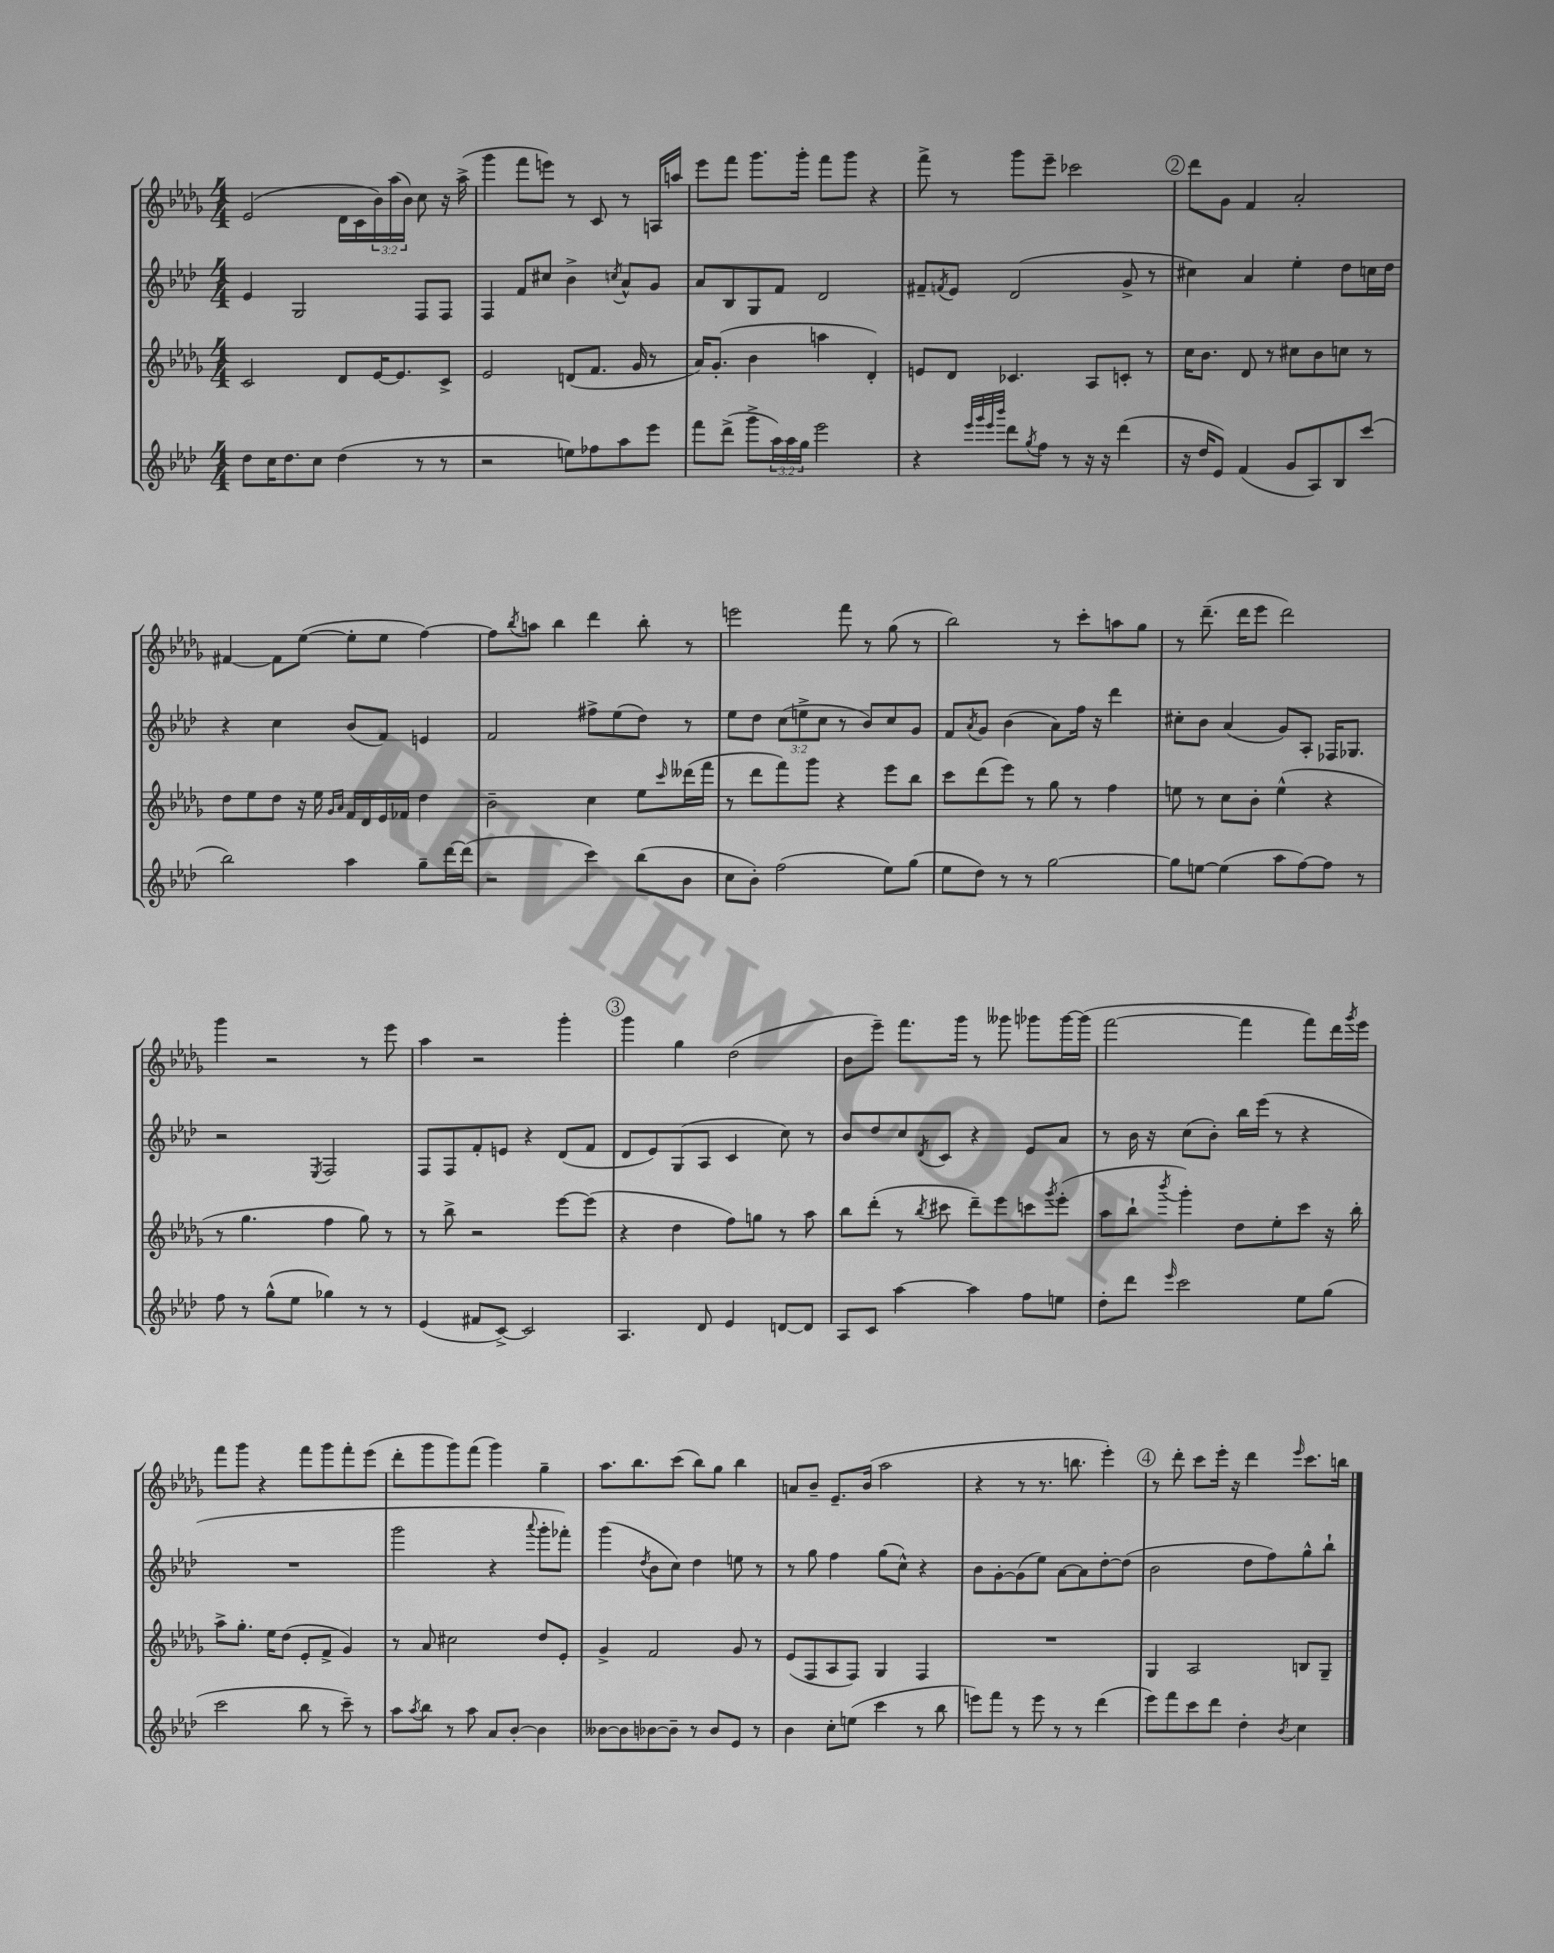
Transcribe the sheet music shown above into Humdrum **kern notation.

**kern	**kern	**kern	**kern
*staff4	*staff3	*staff2	*staff1
*clefG2	*clefG2	*clefG2	*clefG2
*k[b-e-a-d-]	*k[b-e-a-d-g-]	*k[b-e-a-d-]	*k[b-e-a-d-g-]
*M4/4	*M4/4	*M4/4	*M4/4
8dd-\L	2c/	4e-/	(2e-/
16cc\K	.	.	.
8.dd-\	.	.	.
.	.	2G/	.
8cc\J	.	.	.
(4dd-\	8d-/L	.	16d-\LL
.	.	.	16c\
.	[16e-/K	.	24b-\)
.	.	.	(24aa-\
.	8.e-/]	.	.
.	.	.	24b-\JJ)
8r	.	8F/L	8cc\
8r	8c^/J	8F/J	16r
.	.	.	(16aa-^\
=	=	=	=
2r	2e-/	4F/	4ggg-\
.	.	8f/L	8fff\L
.	.	8cc#/J	8eee\J)
8ee\L)	(8d/L	4b-^\	8r
8ff-\	8.f/J	.	8c/
.	.	8qcc/	.
8aa-\	.	8a-^^/L	8r
.	16g-/	.	.
8eee-\J	8r	8g/J	16A/LL
.	.	.	16aa/JJ
=	=	=	=
8fff\L	16a-/LK)	8a-/L	8eee-\L
.	(8.g-'/J	.	.
(8ddd-^\J	.	8B-/	8fff\J
8ggg^\L	4b-\	8G/	8.ggg-\L
24aa-\L)	.	8f/J	.
24aa-\	.	.	.
.	.	.	16ggg-'\Jk
24gg\JJ	.	.	.
2eee-\	4aa\	2d-/	8fff\L
.	.	.	8ggg-\J
.	4d-'/)	.	4r
=	=	=	=
4r	8e/L	8f#~/L	8fff^\
.	.	8qf/	.
.	8d-/J	8e-/J	8r
32qqeee-/LLL	.	.	.
32qqggg/	.	.	.
32qqeee-/	.	.	.
32qqbbb-/JJJ	.	.	.
8ddd-\L	4.c-/	(2d-/	8ggg-\L
8qgg/	.	.	.
8ff\J	.	.	8eee-~\J
8r	.	.	2ccc-\
16r	8A-/L	.	.
16r	.	.	.
(4ddd-\	8c'/J	8g^/	.
.	8r	8r	.
=	=	=	=
16r	16cc\LK	4cc#\)	8ddd-\L
16dd-/LK	8.b-\J	.	.
8e-/J)	.	.	8g-\J
(4f/	8d-/	4a-/	4f/
.	8r	.	.
8g/L	8cc#\L	4ee-'\	2a-'/
8A-/)	8b-\	.	.
8B-/	8cc\J	8dd-\L	.
(8ccc/J	8r	16cc\L	.
.	.	16dd-\JJ	.
=	=	=	=
2bb-\)	8dd-\L	4r	[4f#/
.	8ee-\	.	.
.	8dd-\J	4cc\	8f#\]L
.	16r	.	([8ee-\J
.	16ee-\	.	.
.	16qqg-/LL	.	.
.	16qqa-/JJ	.	.
4aa-\	16f/LL	(8b-/L	8ee-'\]L
.	16d-/	.	.
.	16e-/	8f/J)	8ee-\J
.	16f-/JJ	.	.
8gg~\L	4dd-\	4e/	[4ff\)
[16ddd-\L	.	.	.
(16ddd-\]JJ	.	.	.
=	=	=	=
2r	2b-~\	2f/	8ff\]L
.	.	.	8qbb-/
.	.	.	8aa\J
.	.	.	4bb-\
4ccc\)	4cc\	8ff#^\L	4ddd-\
.	.	(8ee-\	.
(8bb-\L	8ee-\L	8dd-\J)	8bb-'\
.	16qqccc/	.	.
8b-\J	(16ddd--\L	8r	8r
.	16fff\JJ	.	.
=	=	=	=
8cc\L	8r	8ee-\L	2eee\
8b-'\J)	8ddd-\L	8dd-\J	.
(2ff\	8fff\)	(12cc\L	.
.	.	12ee^\	.
.	8ggg-\J	.	.
.	.	12cc\J	.
.	4r	8r	8fff\
.	.	8b-/L)	8r
8ee-\L)	8eee-\L	8cc/	(8gg-\
(8gg\J	8bb-\J	8g/J	8r
=	=	=	=
8ee-\L	8ccc\L	8f/L	2bb-\)
.	.	8qa-/	.
8dd-\J)	(8ddd-\	8g/J	.
8r	8eee-\J)	(4b-\	.
8r	8r	.	.
[2gg\	8gg-\	8a-\L)	8r
.	8r	16ff\Jk	8ccc'\L
.	.	16r	.
.	4ff\	4ddd-\	8aa\
.	.	.	8gg-\J
=	=	=	=
8gg\]L	8ee\	8cc#'\L	8r
[8ee\J	8r	8b-\J	(8.ddd-~\
(4ee\]	8cc\L	(4a-/	.
.	.	.	16ddd-\LK
.	8b-'\J	.	8eee-\J
8aa-\L	(4ee^^\	8g/L)	2ddd-\)
[8ff\)	.	8A-'/J	.
8ff\]J	4r	16F-/LK	.
.	.	8.G-/J	.
8r	.	.	.
=	=	=	=
8ff\	8r	2r	4ggg-\
8r	4.gg-\	.	.
(8gg^^\L	.	.	2r
8ee-\J	.	.	.
.	.	8qE-/	.
4gg-\)	4ff\	2F/	.
8r	8gg-\)	.	8r
8r	8r	.	8eee-\
=	=	=	=
(4e-/	8r	8F/L	4aa-\
.	8bb-^\	8F/	.
8f#/L	2r	8f'/	2r
[8c^/J)	.	8e/J	.
2c/]	.	4r	.
.	[8eee-\L	(8d-/L	4ggg-'\
.	(8eee-\]J	8f/J	.
=	=	=	=
4.A-/	4r	8d-/L	4ggg-\
.	.	8e-/)	.
.	4dd-\	(8G/	4gg-\
8d-/	.	8A-/J	.
4e-/	8ff\L)	4c/	(2dd-\
.	8gg\J	.	.
[8d/L	8r	8cc\)	.
8d/]J	8aa-\	8r	.
=	=	=	=
8A-/L	8bb-\L	8b-/L	8b-\L
8c/J	(8ddd-'\J	8dd-/	8eee-~\J)
[4aa-\	8r	8cc/	8.fff\L
.	8qbb-/	8qd-/	.
.	8ccc#\	8c/J	.
.	.	.	16ggg-\Jk
4aa-\]	8ddd-~\L)	4r	8r
.	8eee-\	.	8ggg--\
8ff\L	8ccc\	8e-/L	8ggg-\L
.	8qggg-/	.	.
8ee\J	(8eee-'\J	8a-/J	[16ggg-\L
.	.	.	(16ggg-\]JJ
=	=	=	=
8dd-'\L	8aa-\L	8r	[2fff\
8ddd-\J	8bb-`\J	16b-\	.
.	.	16r	.
16qqeee-/	8qbbb-/	.	.
2ccc\	4ggg-'\)	(8cc\L	.
.	.	8b-'\J)	.
.	8dd-\L	16bb-\LL	4fff\]
.	.	(16eee-\JJ	.
.	8ee-'\	8r	.
8ee-\L	8ccc\J	4r	8fff\L)
(8gg\J	16r	.	16ddd-\L
.	.	.	8qggg-/
.	16bb-'\	.	16eee-\JJ
=	=	=	=
2ccc\	8aa-^\L	1r	8fff\L
.	8.gg-'\J	.	8ggg-\J
.	.	.	4r
.	16ee-\LK	.	.
.	(8dd-\J	.	.
8bb-\	8e-'/L	.	8fff\L
8r	8f^/J	.	8ggg-\
8ccc~\)	4g-/)	.	8fff'\
8r	.	.	(8eee-\J
=	=	=	=
8aa-\L	8r	2ggg\	8ddd-'\L
8qaa-/	.	.	.
8bb-\J	8a-/	.	8ggg-\
8r	2cc#\	.	8ggg-\)
8aa-\	.	.	(8fff\J
8a-/L	.	4r	4ggg-\)
[8b-'/J	.	.	.
.	.	8qqaaa-/	.
4b-\]	8dd-/L	8ggg'\L	4gg-~\
.	8e-'/J	8fff-'\J)	.
=	=	=	=
[8b--\L	4g-^/	(4ggg\	8.aa-\L
8b--\]	.	.	.
.	.	.	8.bb-\
.	.	8qdd-/	.
[8b-\	2f/	8b-\L	.
8b-~\]J	.	8cc\J)	(8ccc\J
8r	.	4dd-\	8bb-\L)
8b-/L	.	.	8gg-\J
8e-/J	8g-/	8ee\	4bb-\
8r	8r	8r	.
=	=	=	=
4b-\	(8e-/L	8r	8a/L
.	8F/	8gg\	8b-~/J
8cc'\L	8A-/	4ff\	8.e-~/L
(8ee\J	8F/J)	.	.
.	.	.	(16b-/Jk
4ccc\	4G-/	(8gg\L	2aa-\
.	.	8cc^^\J)	.
8r	4F/	4r	.
8bb-\	.	.	.
=	=	=	=
8eee\L)	1r	8b-\L	4r
8fff\J	.	[8g'\	.
8r	.	(8g\]	8r
8eee\	.	8ee-\J)	8.r
8r	.	[8a-\L	.
.	.	.	8.bb\
8r	.	8a-\]	.
(4ddd-\	.	[8dd-'\	4eee-'\)
.	.	(8dd-\]J	.
=	=	=	=
8eee-\L)	4G-/	2b-\	8r
8fff\	.	.	8ddd-'\
8ccc\	2A-/	.	8ccc\L
8ddd-\J	.	.	16eee-'\Jk
.	.	.	16r
4dd-'\	.	8dd-\L	4ddd-\
.	.	8ff\)	.
8qb-/	.	.	16qqeee-/
4cc\	8B/L	8gg^^\	8.ccc\L
.	8G-~/J	8bb-`\J	.
.	.	.	16bb\Jk
==	==	==	==
*-	*-	*-	*-
